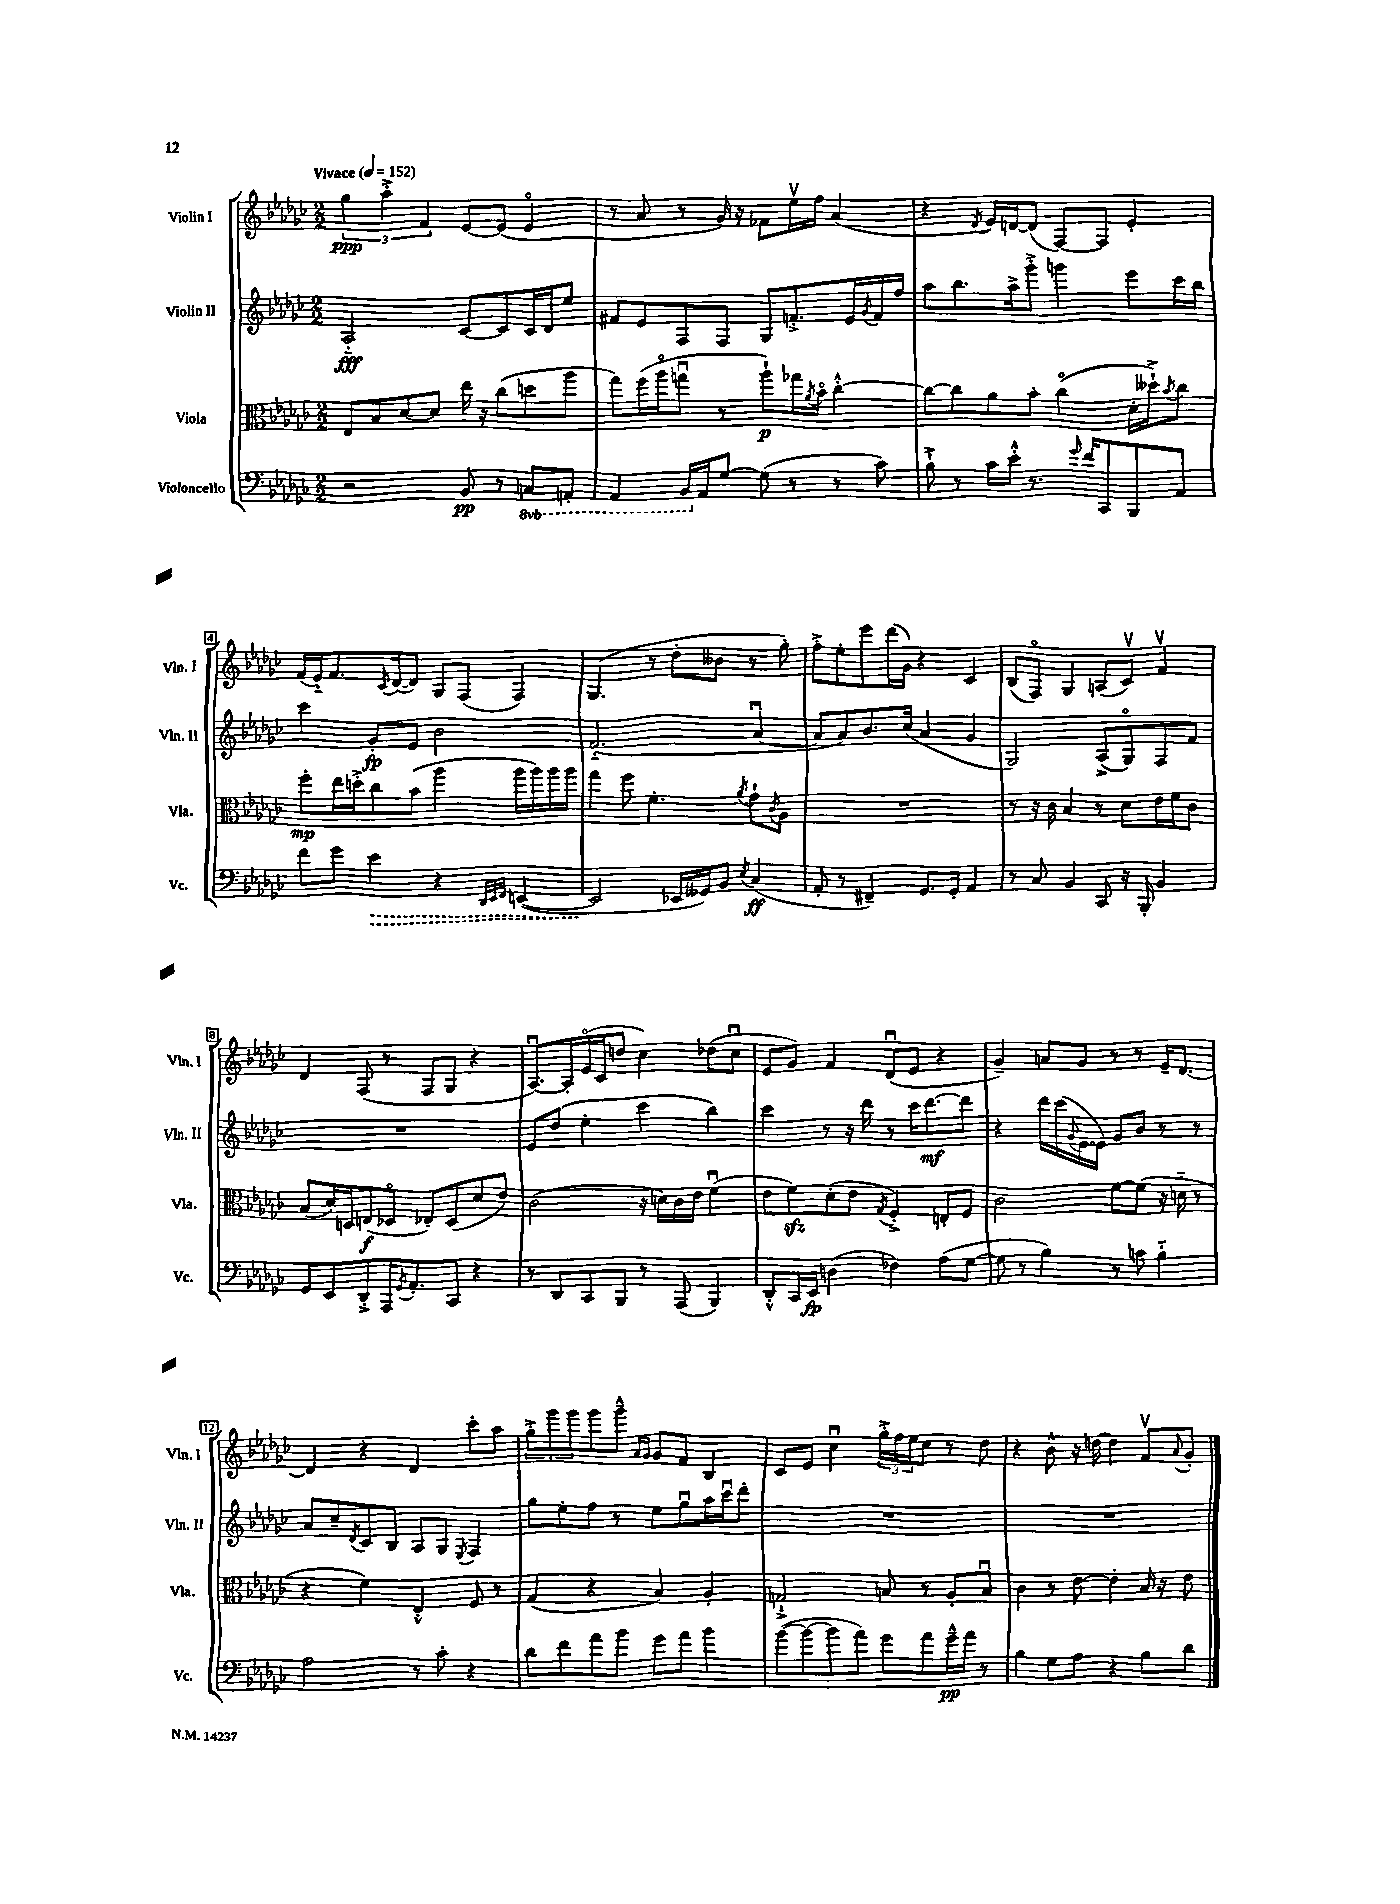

**kern	**dynam	**kern	**dynam	**kern	**dynam	**kern	**dynam
*part4	*part4	*part3	*part3	*part2	*part2	*part1	*part1
*staff4	*staff4	*staff3	*staff3	*staff2	*staff2	*staff1	*staff1
*I"Violoncello	*	*I"Viola	*	*I"Violin II	*	*I"Violin I	*
*I'Vc.	*	*I'Vla.	*	*I'Vln. II	*	*I'Vln. I	*
*clefF4	*	*clefC3	*	*clefG2	*	*clefG2	*
*k[b-e-a-d-g-c-]	*	*k[b-e-a-d-g-c-]	*	*k[b-e-a-d-g-c-]	*	*k[b-e-a-d-g-c-]	*
*M2/2	*	*M2/2	*	*M2/2	*	*M2/2	*
*MM152	*	*MM152	*	*MM152	*	*MM152	*
=1	=1	=1	=1	=1	=1	=1	=1
!	!	!	!	!	!	!LO:TX:a:B:t=Vivace	!
2r	.	8E-/L	.	2A-/	fff	6gg-\	ppp
.	.	8B-/	.	.	.	.	.
.	.	.	.	.	.	6aa-'^\	.
.	.	[8d-/	.	.	.	.	.
.	.	.	.	.	.	6f/	.
.	.	8d-/J]	.	.	.	.	.
8BB-/	pp	16ee-\	.	[8c-/L	.	[8e-/L	.
.	.	16r	.	.	.	.	.
8r	.	(8cc-\L	.	8c-/]	.	(8e-/J]	.
*8ba	*	*	*	*	*	*	*
8CCn/L	.	8ddn\	.	16c-/L	.	4e-/	.
.	.	.	.	16d-/J	.	.	.
8AAAn'/J	.	8aa-\J	.	8ee-/J	.	.	.
=2	=2	=2	=2	=2	=2	=2	=2
4AAA-/	.	8gg-\L)	.	8f#X/L	.	8r	.
.	.	(16ff\L	.	8e-/	.	8a-/	.
.	.	16aa-\J	.	.	.	.	.
16BBB-/LL	.	8ggnu\J	.	8F/	.	8r	.
*X8ba	*	*	*	*	*	*	*
16AA-/J	.	.	.	.	.	.	.
[8G-/J	.	8r	.	8F/J	.	16g-/)	.
.	.	.	.	.	.	16r	.
(8G-\]	.	8aa-`\L)	p	8G-/L	.	8f-X\L	.
8r	.	16gg-X\L	.	8.fn'^/	.	16ee-v\L	.
.	.	8qa-/	.	.	.	.	.
.	.	16b-\JJ	.	.	.	16ff\JJ	.
8r	.	[4cc-'^^\	.	.	.	(4a-/	.
.	.	.	.	16e-/L	.	.	.
.	.	.	.	8qg-/	.	.	.
8c-\)	.	.	.	16f/	.	.	.
.	.	.	.	16ff/JJ	.	.	.
=3	=3	=3	=3	=3	=3	=3	=3
8B-`^\	.	8cc-\L_	.	8aa-\L	.	4r	.
8r	.	8cc-\]	.	8.bb-\	.	.	.
.	.	.	.	.	.	8qd-/	.
16c-\LL	.	8a-\	.	.	.	16e-/LL)	.
16e-'^^\JJ	.	.	.	16aa-^\k	.	[16dn/J	.
8.r	.	8b-'\J	.	8ggg-'^\J	.	(8d/J]	.
.	.	(4cc-\	.	4gggn\	.	[8F/L)	.
16qqg-/	.	.	.	.	.	.	.
16f/KL	.	.	.	.	.	.	.
8CC-/	.	.	.	.	.	8F/J]	.
8BBB-/	.	16d-'\LL	.	8eee-\L	.	4e-'/	.
.	.	16dd--X`^\J)	.	.	.	.	.
.	.	8qb-/	.	.	.	.	.
8AA-/J	.	8cc-\J	.	16ccc-\L	.	.	.
.	.	.	.	16bb-\JJ	.	.	.
!!LO:LB:g=z
=4	=4	=4	=4	=4	=4	=4	=4
8f\L	.	8ff'\L	mp	4ccc-\	.	(16f/LL	.
.	.	.	.	.	.	16e-/J)	.
8g-\J	.	16ee-\L	.	.	.	8.f/	.
.	.	16ddn'^\J	.	.	.	.	.
!	!LO:HP:b	!	!	!	!	!	!
4e-\	>	8cc-\	.	8g-'/L	fp	.	.
.	.	.	.	.	.	8qc-/	.
.	.	.	.	.	.	([16d-/k	.
.	.	(8b-\J	.	8e-/J	.	8d-/J])	.
4r	.	4aa-\	.	2b-\	.	8G-/L	.
.	.	.	.	.	.	(8F/J	.
32qqDD-/LLL	.	.	.	.	.	.	.
32qqEE-/	.	.	.	.	.	.	.
32qqFF/JJJ	.	.	.	.	.	.	.
([4EEn/	.	16aa-\LL	.	.	.	4F/)	.
.	.	16aa-\)	.	.	.	.	.
.	.	16aa-\	.	.	.	.	.
.	.	16aa-\JJ	.	.	.	.	.
=5	=5	=5	=5	=5	=5	=5	=5
2EE/]	.	4gg-\	.	(2.f/	.	(4.G-/	.
.	.	8ff\	.	.	.	.	.
.	.	4.f'\	.	.	.	8r	.
16EE-X/LL	]	.	.	.	.	8dd-'\L	.
16GG--X/J)	.	.	.	.	.	.	.
8BB-/J	.	.	.	.	.	8b--X\J	.
8qE-/	.	8qa-/	.	.	.	.	.
(4C-/	ff	8g-`\L	.	[4a-u/	.	8r	.
.	.	8qc-/	.	.	.	.	.
.	.	8A-\J	.	.	.	8gg-'\)	.
=6	=6	=6	=6	=6	=6	=6	=6
8AA-'/	.	1r	.	8a-/L]	.	8ff'^\L	.
8r	.	.	.	8a-/)	.	8ee-'\	.
4FF#X~/)	.	.	.	8.b-/	.	8eee-\	.
.	.	.	.	.	.	(16ddd-\L	.
.	.	.	.	(16cc-/Jk	.	16g-\JJ)	.
8.GG-/L	.	.	.	4a-/	.	4r	.
16GG-'/Jk	.	.	.	.	.	.	.
4AA-/	.	.	.	4g-/	.	4c-/	.
=7	=7	=7	=7	=7	=7	=7	=7
8r	.	8r	.	2G-/)	.	(8B-/L	.
8C-/	.	16r	.	.	.	8F/J)	.
.	.	16c-\	.	.	.	.	.
4BB-/	.	4B-/	.	.	.	4G-/	.
8CC-/	.	8r	.	(8A-^/L	.	(8An/L	.
16r	.	8d-\L	.	8G-/)	.	8c-v/J)	.
16BBB-'/	.	.	.	.	.	.	.
4BB-/	.	16e-\L	.	8F/	.	4fv/	.
.	.	16f\J	.	.	.	.	.
.	.	8c-\J	.	8f/J	.	.	.
!!LO:LB:g=z
=8	=8	=8	=8	=8	=8	=8	=8
8GG-/L	.	(8B-/L	.	1r	.	4d-/	.
8EE-/	.	16d-/L)	.	.	.	.	.
.	.	16Dn/J	.	.	.	.	.
8DD-'^/	.	(8En/	f	.	.	(8F/	.
16AAA-/K	.	8D-X/J	.	.	.	8r	.
8qGG-/	.	.	.	.	.	.	.
8.AA-'/	.	.	.	.	.	.	.
.	.	8E-X'/L)	.	.	.	8F/L	.
8CC-/J	.	(8D-/	.	.	.	8G-/J	.
4r	.	8d-/	.	.	.	4r	.
.	.	8e-/J)	.	.	.	.	.
=9	=9	=9	=9	=9	=9	=9	=9
8r	.	(2c-\	.	8e-/L	.	[8.A-u/L)	.
8DD-/L	.	.	.	(8dd-/J	.	.	.
.	.	.	.	.	.	16A-'/L]	.
8CC-/	.	.	.	4ee-'\	.	(16e-/	.
.	.	.	.	.	.	16c-/J	.
8BBB-/J	.	.	.	.	.	8ddn/J	.
8r	.	16r	.	4ccc-\	.	4cc-\)	.
.	.	16dn\LL)	.	.	.	.	.
(8AAA-/	.	16c-\	.	.	.	.	.
.	.	16e-\JJ	.	.	.	.	.
4BBB-/)	.	(4fu\	.	4bb-\)	.	(8dd-X\L	.
.	.	.	.	.	.	8cc-u\J	.
=10	=10	=10	=10	=10	=10	=10	=10
8DD-'^^/L	.	8e-\L	.	4ccc-\	.	8e-/L	.
16CC-/L	.	8fzz\)	.	.	.	8g-/J)	.
16EE-/JJ	fp	.	.	.	.	.	.
(4Dn\	.	(8d-'\	.	8r	.	4f/	.
.	.	8e-\J	.	16r	.	.	.
.	.	.	.	16ddd-\	.	.	.
.	.	8qG-/	.	.	.	.	.
4F-X\)	.	4F'^/)	.	8r	.	(8d-u/L	.
.	.	.	.	16ccc-\KL	.	8e-/J	.
.	.	.	.	[8.ddd-\	mf	.	.
(8A-\L	.	8En'/L	.	.	.	4r	.
[8G-\J	.	8F/J	.	8ddd-\J]	.	.	.
=11	=11	=11	=11	=11	=11	=11	=11
8G-\]	.	2c-\	.	4r	.	4g-~/)	.
8r	.	.	.	.	.	.	.
4B-\)	.	.	.	16ddd-\LL	.	8an/L	.
.	.	.	.	(16ccc-\	.	.	.
.	.	.	.	8qqg-/	.	.	.
.	.	.	.	[16e-\	.	8g-/J	.
.	.	.	.	16e-\JJ])	.	.	.
8r	.	[8f\L	.	8g-/L	.	8r	.
8cn\	.	(8f\J]	.	8b-/J	.	8r	.
4B-\	.	16r	.	8r	.	16e-~/KL	.
.	.	16dn\	.	.	.	[8.d-/J	.
.	.	8r	.	8r	.	.	.
!!LO:LB:g=z
=12	=12	=12	=12	=12	=12	=12	=12
2A-\	.	4r	.	8a-/L	.	4d-/]	.
.	.	.	.	8cc-~/	.	.	.
.	.	.	.	8qd-/	.	.	.
.	.	4f\)	.	8c-/	.	4r	.
.	.	.	.	8B-/J	.	.	.
8r	.	4E-'^^/	.	8A-/L	.	4d-/	.
8c-'\	.	.	.	8G-/J	.	.	.
.	.	.	.	8qE-/	.	.	.
4r	.	8F/	.	4F/	.	8ccc-'\L	.
.	.	8r	.	.	.	8aa-\J	.
=13	=13	=13	=13	=13	=13	=13	=13
8d-\L	.	(4G-/	.	8gg-\L	.	12gg-'^\L	.
.	.	.	.	.	.	12ggg-\	.
8f\	.	.	.	8ee-'\	.	.	.
.	.	.	.	.	.	12ggg-\	.
8a-\	.	4r	.	8ff\J	.	8ggg-\	.
8b-\J	.	.	.	8r	.	8ggg-~^^\J	.
.	.	.	.	.	.	16qqa-/LL	.
.	.	.	.	.	.	16qqg-/JJ	.
8g-\L	.	4B-/)	.	8ee-\L	.	8g-/L	.
8a-\J	.	.	.	8gg-u\	.	8f/J	.
4b-\	.	4A-'/	.	16aa-\L	.	4B-/	.
.	.	.	.	16ccc-u\J	.	.	.
.	.	.	.	8ddd-'\J	.	.	.
=14	=14	=14	=14	=14	=14	=14	=14
([8b-\L	.	2Gn`^/	.	1r	.	8c-/L	.
8b-\_	.	.	.	.	.	8e-/J	.
8b-\]	.	.	.	.	.	4cc-u\	.
8a-\J)	.	.	.	.	.	.	.
8g-\L	.	8Bn/	.	.	.	24gg-'^\LL	.
.	.	.	.	.	.	24ff\	.
.	.	.	.	.	.	24ee-\J	.
8a-\	.	8r	.	.	.	8cc-\J	.
16g-~^^\L	pp	8A-'/L	.	.	.	8r	.
16a-\JJ	.	.	.	.	.	.	.
8r	.	8Bu/J	.	.	.	8dd-\	.
=15	=15	=15	=15	=15	=15	=15	=15
4B-\	.	4c-\	.	1r	.	4r	.
8G-\L	.	8r	.	.	.	8b-^^\	.
8A-\J	.	[8e-\	.	.	.	16r	.
.	.	.	.	.	.	[16ddn\	.
4r	.	4e-'\]	.	.	.	4dd\]	.
8B-\L	.	16B-/	.	.	.	8fv/L	.
.	.	16r	.	.	.	.	.
.	.	.	.	.	.	8qqa-/	.
8d-\J	.	8e-\	.	.	.	8g-'/J	.
==	==	==	==	==	==	==	==
*-	*-	*-	*-	*-	*-	*-	*-
